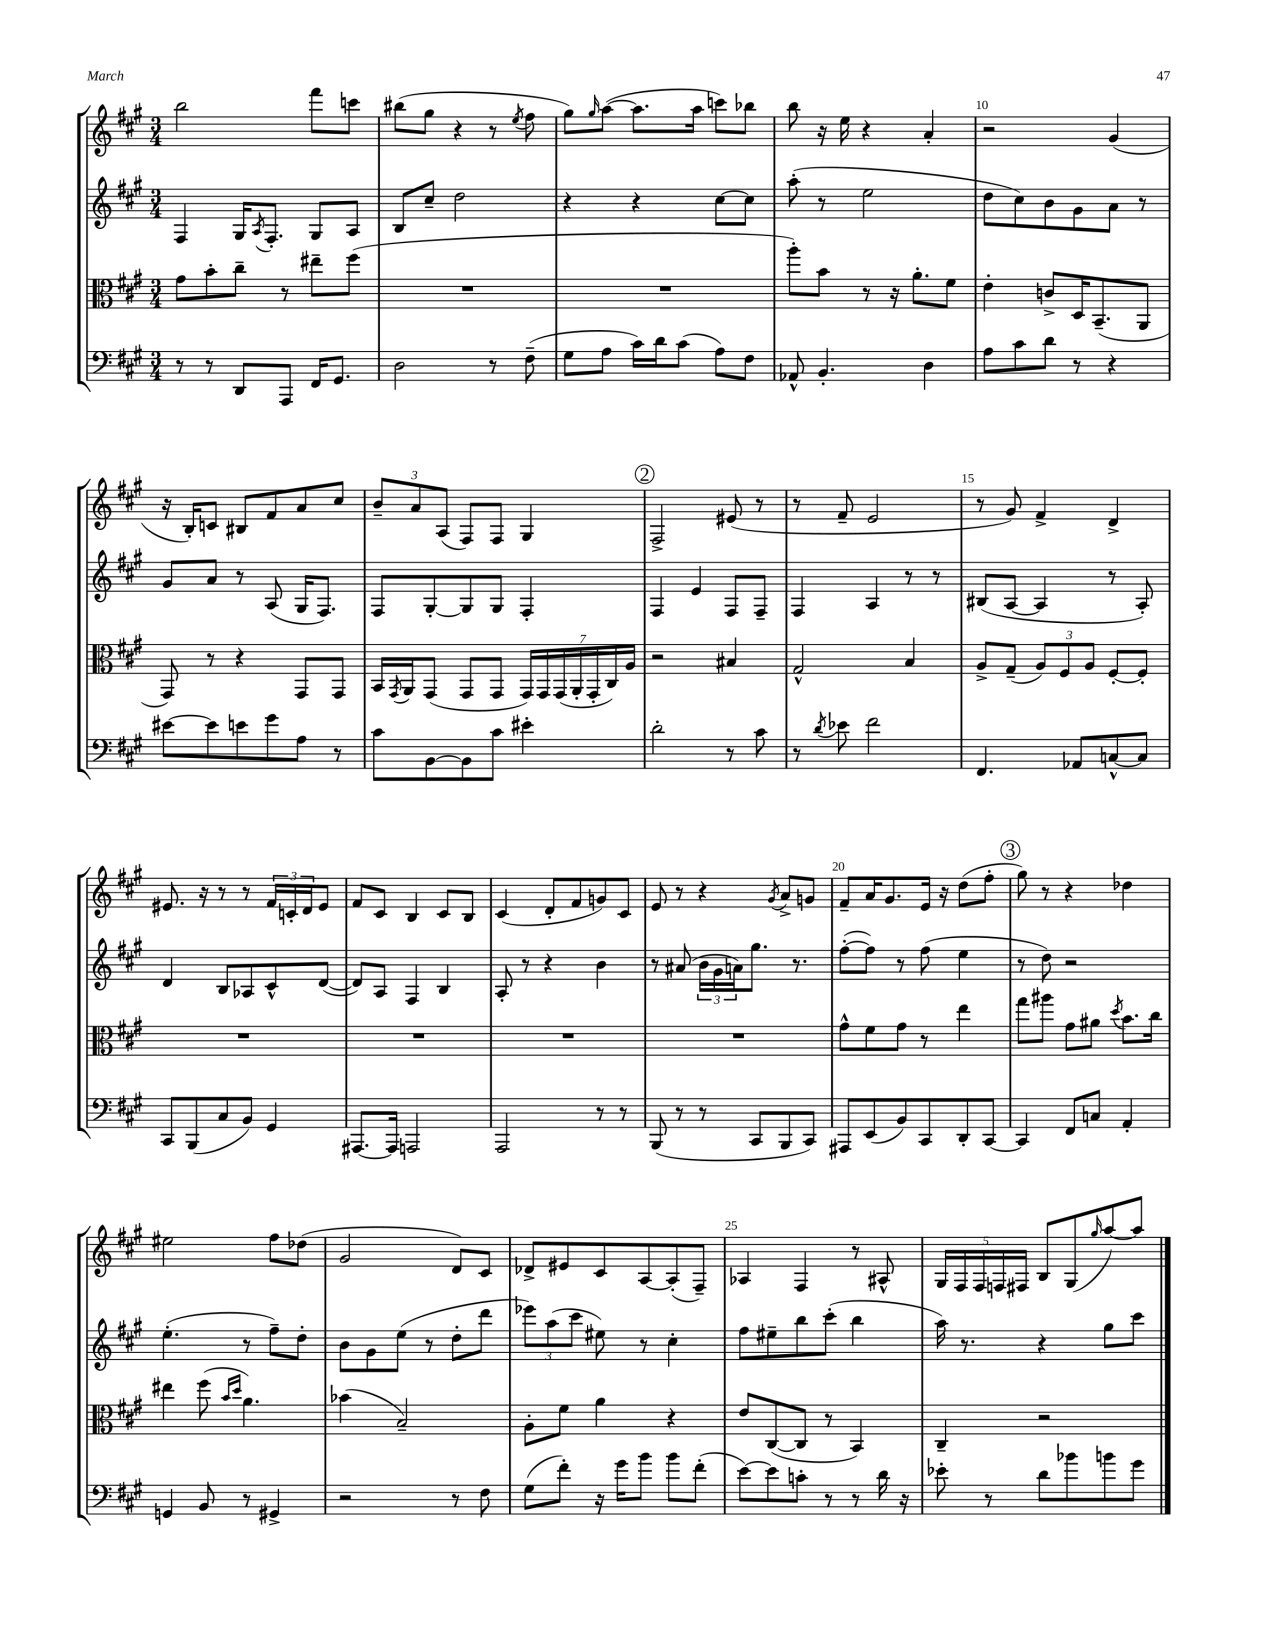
<<
\new StaffGroup <<
\new Staff = "s0" {
    \clef treble \key a \major \numericTimeSignature \time 3/4
    b''2 fis'''8 c'''8 |
    bis''8( gis''8 r4 r8 \acciaccatura { e''8 } fis''8 |
    gis''8) \grace { gis''16 } a''8~( a''8. a''16 c'''8) bes''8 |
    b''8 r16 e''16 r4 a'4-. |
    r2 gis'4( |
    r16 b16-.) c'8 bis8 fis'8 a'8 cis''8 |
    \tuplet 3/2 { b'8-- a'8 a8( } fis8) fis8 gis4 |
    \mark \markup { \circle "2" } fis2-> eis'8( r8 |
    r8 fis'8-- e'2 |
    r8 gis'8) fis'4-> d'4-> |
    eis'8. r16 r8 r8 \tuplet 3/2 { fis'16 c'16-. d'16 } eis'8 |
    fis'8 cis'8 b4 cis'8 b8 |
    cis'4( d'8-. fis'8 g'8) cis'8 |
    e'8 r8 r4 \acciaccatura { gis'8 } a'8-> g'8 |
    fis'8-- a'16 gis'8. e'16 r16 d''8( fis''8-. |
    \mark \markup { \circle "3" } gis''8) r8 r4 des''4 |
    eis''2 fis''8 des''8( |
    gis'2 d'8) cis'8 |
    des'8-> eis'8 cis'8 a8~ a8-.( fis8--) |
    aes4 fis4 r8 ais8-^ |
    \tuplet 5/4 { gis16 fis16 fis16 f16 fis16 } b8 gis8( \grace { gis''16 } a''8~) a''8 \bar "|." |
}
\new Staff = "s1" {
    \clef treble \key a \major \numericTimeSignature \time 3/4
    fis4 gis16 \acciaccatura { a8 } fis8.-. gis8 a8 |
    b8 cis''8-- d''2 |
    r4 r4 cis''8~ cis''8 |
    a''8-.( r8 e''2 |
    d''8 cis''8) b'8 gis'8 a'8 r8 |
    gis'8 a'8 r8 a8( gis16 fis8.) |
    fis8 gis8~-. gis8 gis8 fis4-. |
    \mark \markup { \circle "2" } fis4 e'4 fis8 fis8-- |
    fis4 a4 r8 r8 |
    bis8( a8~ a4 r8 a8-.) |
    d'4 b8 aes8 cis'8-^ d'8~( |
    d'8) a8 fis4 b4 |
    a8-. r8 r4 b'4 |
    r8 ais'8( \tuplet 3/2 { b'16 gis'16 a'16) } gis''8. r8. |
    fis''8~-.( fis''8) r8 fis''8( e''4 |
    \mark \markup { \circle "3" } r8 d''8) r2 |
    e''4.-.( r8 fis''8--) d''8-. |
    b'8 gis'8 e''8( r8 d''8-. d'''8 |
    \tuplet 3/2 { ees'''8) a''8( cis'''8 } eis''8) r8 cis''4-. |
    fis''8 eis''8-- b''8 cis'''8-.( b''4 |
    a''16) r8. r4 gis''8 cis'''8 \bar "|." |
}
\new Staff = "s2" {
    \clef alto \key a \major \numericTimeSignature \time 3/4
    gis'8 b'8-. cis''8-- r8 eis''8-- fis''8( |
    R2. |
    R2. |
    a''8-.) b'8 r8 r16 a'8.-. fis'8 |
    e'4-. c'8-> d16 b,8.--( a,8 |
    gis,8) r8 r4 gis,8 gis,8 |
    b,16 \acciaccatura { gis,8 } a,16 gis,8( gis,8 gis,8 \tuplet 7/4 { gis,16) gis,16 gis,16( a,16-. gis,16-. cis16) a16 } |
    \mark \markup { \circle "2" } r2 bis4 |
    gis2-^ b4 |
    a8-> gis8--( \tuplet 3/2 { a8) fis8 a8 } fis8~-. fis8-. |
    R2. |
    R2. |
    R2. |
    R2. |
    gis'8-^ fis'8 gis'8 r8 e''4 |
    \mark \markup { \circle "3" } gis''8 ais''8 gis'8 ais'8 \acciaccatura { d''8 } b'8. cis''16 |
    eis''4 fis''8( \grace { b'16 d''16 } a'4.) |
    bes'4( b2--) |
    a8-. fis'8 a'4 r4 |
    e'8 cis8~( cis8 r8 b,4) |
    cis4-- r2 \bar "|." |
}
\new Staff = "s3" {
    \clef bass \key a \major \numericTimeSignature \time 3/4
    r8 r8 d,8 a,,8 fis,16 gis,8. |
    d2 r8 fis8--( |
    gis8 a8 cis'16) d'16 cis'8( a8) fis8 |
    aes,8-^ b,4.-. d4 |
    a8 cis'8 d'8 r8 r4 |
    eis'8~ eis'8 e'8 gis'8 a8 r8 |
    cis'8 b,8~ b,8 cis'8 eis'4-. |
    \mark \markup { \circle "2" } d'2-. r8 cis'8 |
    r8 \acciaccatura { d'8 } ees'8 fis'2 |
    fis,4. aes,8 c8~-^ c8 |
    cis,8 b,,8( cis8 b,8) gis,4 |
    ais,,8.~ ais,,16 a,,2 |
    a,,2 r8 r8 |
    b,,8( r8 r8 cis,8 b,,8 cis,8) |
    ais,,8 e,8( b,8) cis,8 d,8-. cis,8~ |
    \mark \markup { \circle "3" } cis,4 fis,8 c8 a,4-. |
    g,4 b,8 r8 gis,4-> |
    r2 r8 fis8 |
    gis8( fis'8-.) r16 gis'16 b'8 b'8 fis'8-.( |
    e'8~) e'8 c'8-. r8 r8 d'16 r16 |
    ees'8-. r8 d'8 bes'8 b'8 gis'8 \bar "|." |
}
>>
>>
\layout { \context { \Score currentBarNumber = #6 \override BarNumber.break-visibility = ##(#f #t #t) barNumberVisibility = #(every-nth-bar-number-visible 5) } }
